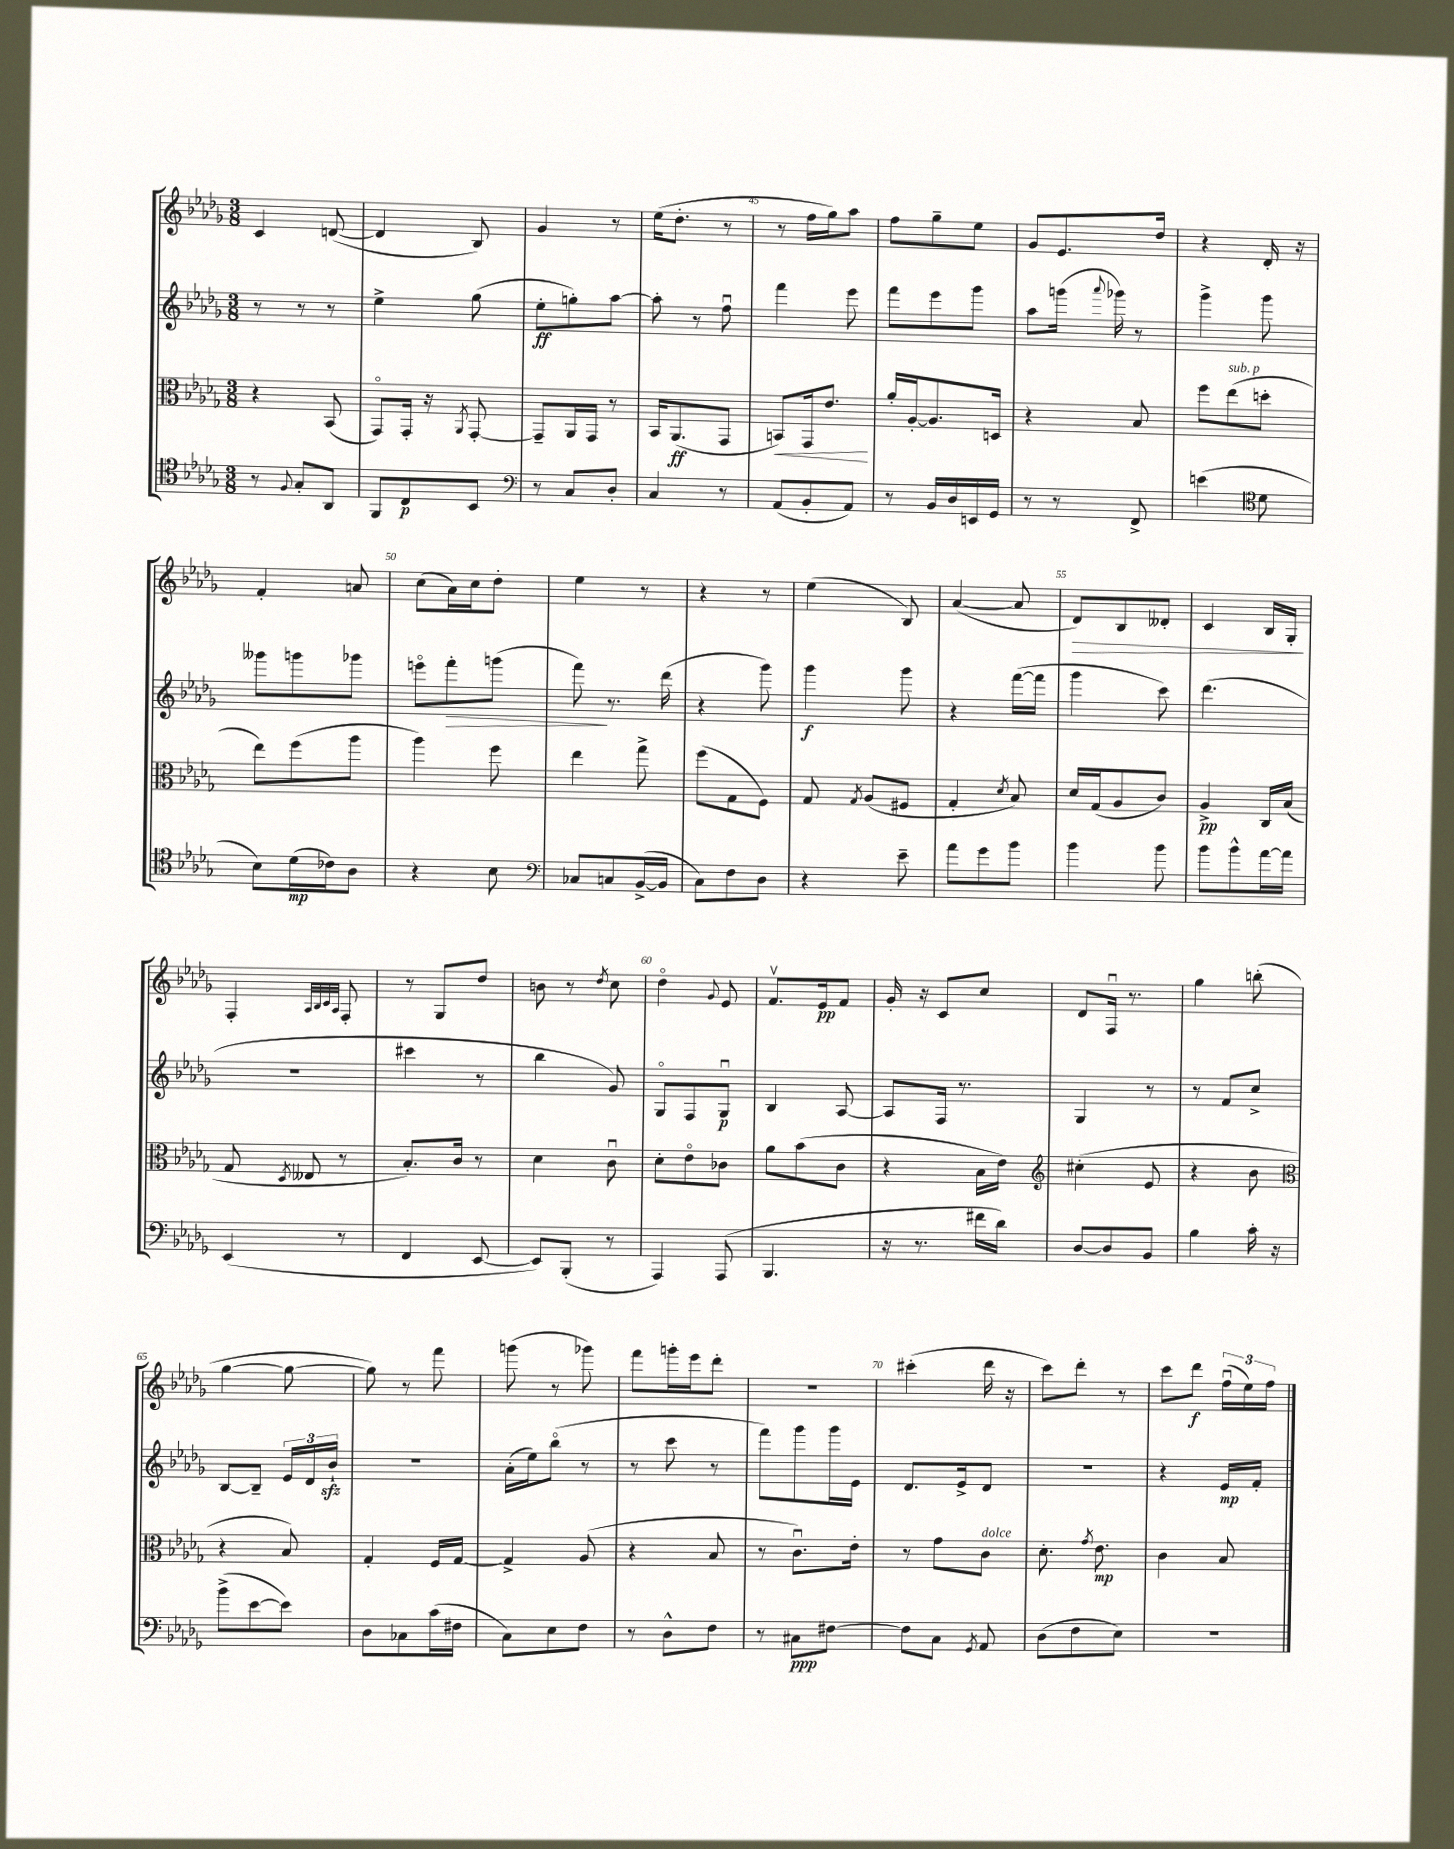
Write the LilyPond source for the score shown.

<<
\new StaffGroup <<
\new Staff = "s0" {
    \clef treble \key des \major \numericTimeSignature \time 3/8
    \autoBeamOff c'4 d'8~( |
    d'4 bes8) |
    ges'4 r8 |
    ees''16[( des''8.]-. r8 |
    r8 f''16[ ges''16) aes''8] |
    f''8[ ges''8-- ees''8] |
    ges'8[ ees'8. des''16] |
    r4 des'16-. r16 |
    f'4-. a'8 |
    c''8[( aes'16) c''16 des''8]-. |
    ees''4 r8 |
    r4 r8 |
    ees''4( bes8) |
    aes'4~( aes'8 |
    des'8[\>) bes8 deses'8]-. |
    c'4 bes16[ ges16]-.\! |
    f4-. \grace { aes32[ bes32 c'32 aes32] } f8-. |
    r8 ges8[ des''8] |
    b'8 r8 \acciaccatura { des''8 } c''8 |
    des''4\flageolet \appoggiatura { ges'8 } ees'8 |
    f'8.[\upbow ees'16\pp f'8] |
    ges'16-. r16 c'8[ c''8] |
    des'8[ f16]\downbow r8. |
    ges''4 b''8-.( |
    ges''4~ ges''8~ |
    ges''8) r8 f'''8 |
    g'''8( r8 ges'''8) |
    f'''8[ g'''16-. ees'''16 des'''8]-. |
    R4. |
    cis'''4-.( des'''16 r16 |
    c'''8[) des'''8]-. r8 |
    c'''8[ des'''8]\f \tuplet 3/2 { f''16[\downbow( ees''16) f''16] } \bar "|." |
}
\new Staff = "s1" {
    \clef treble \key des \major \numericTimeSignature \time 3/8
    \autoBeamOff r8 r8 r8 |
    ees''4-> ges''8( |
    ees''8[-.\ff g''8-.) aes''8]~ |
    aes''8-. r8 f''8\downbow |
    f'''4 ees'''8 |
    f'''8[ ees'''8 ges'''8] |
    aes''8[ g'''16]( \appoggiatura { aes'''8 } ges'''16) r8 |
    ges'''4-> ges'''8 |
    geses'''8[ g'''8 ges'''8] |
    e'''8[\flageolet f'''8-.\> g'''8]( |
    f'''8\!) r8. des'''16( |
    r4 ges'''8) |
    ges'''4\f ges'''8 |
    r4 f'''16[~( f'''16] |
    ges'''4 c'''8) |
    des'''4.( |
    R4. |
    cis'''4 r8 |
    bes''4 ges'8) |
    ges8[\flageolet f8 ges8]\downbow\p |
    bes4 aes8~ |
    aes8[ f16] r8. |
    ges4 r8 |
    r8 f'8[ c''8]-> |
    bes8[~ bes8]-- \tuplet 3/2 { ees'16[ des'16 bes'16]-!\sfz } |
    R4. |
    aes'16[-.( ees''16) bes''8]\flageolet( r8 |
    r8 c'''8 r8 |
    f'''8[) ges'''8 ges'''16 ees'16] |
    des'8.[ ees'16-> des'8] |
    R4. |
    r4 ees'16[\mp f'16]-. \bar "|." |
}
\new Staff = "s2" {
    \clef alto \key des \major \numericTimeSignature \time 3/8
    \autoBeamOff r4 bes,8( |
    ges,8[\flageolet) ges,16]-. r16 \acciaccatura { aes,8 } ges,8~-. |
    ges,8[-- aes,16 ges,16] r8 |
    bes,16[ aes,8.\ff( ges,8] |
    b,8[\<) ges,16 ees'8.]\! |
    aes'16[-. aes16~-. aes8. d16] |
    r4 bes8 |
    f''8[ ees''8^\markup { \italic "sub. p" }( d''8]-. |
    ees''8[) f''8( aes''8] |
    aes''4) f''8 |
    ees''4 ges''8-> |
    f''8[( ges8 f8]) |
    ges8 \acciaccatura { ges8 } aes8[( fis8] |
    ges4-. \acciaccatura { des'8 } bes8) |
    des'16[ ges16( aes8 c'8]) |
    aes4->\pp c16[ bes16]( |
    ges8 \acciaccatura { des8 } eeses8 r8 |
    bes8.[-.) c'16] r8 |
    des'4 c'8\downbow |
    des'8[-. ees'8\flageolet ces'8] |
    aes'8[ bes'8( c'8] |
    r4 bes16[ ees'16]) |
    \clef treble cis''4-.( ees'8 |
    r4 bes'8 |
    \clef alto r4 bes8) |
    ges4-. f16[ ges16]~ |
    ges4-> aes8( |
    r4 bes8 |
    r8 c'8.[\downbow) ees'16]-. |
    r8 ges'8[ c'8]^\markup { \italic "dolce" } |
    des'8.-. \acciaccatura { ges'8 } ees'8.\mp |
    c'4 bes8 \bar "|." |
}
\new Staff = "s3" {
    \clef tenor \key des \major \numericTimeSignature \time 3/8
    \autoBeamOff r8 \appoggiatura { f8 } ges8[-. aes,8] |
    f,8[ c8\p bes,8] |
    \clef bass r8 c8[ des8]-. |
    c4 r8 |
    aes,8[( bes,8-. aes,8]) |
    r8 bes,16[ des16 e,16 ges,16] |
    r8 r8 f,8-> |
    e'4( \clef tenor des'8 |
    bes8[) des'16\mp( ces'16) aes8] |
    r4 bes8 |
    \clef bass ces8[ c8 bes,16~->( bes,16] |
    c8[) f8 des8] |
    r4 ees'8-- |
    aes'8[ ges'8 bes'8] |
    bes'4 bes'8 |
    bes'8[ bes'8-^ aes'16~ aes'16] |
    ees,4( r8 |
    f,4 ees,8~ |
    ees,8[) bes,,8]-.( r8 |
    aes,,4) aes,,8( |
    bes,,4. |
    r16 r8. fis'16[ des'16]) |
    des8[~ des8 bes,8] |
    bes4 c'16-. r16 |
    bes'8[->( ees'8~ ees'8]) |
    des8[ ces8 c'16( fis16] |
    c8[) ees8 f8] |
    r8 des8[-^ f8] |
    r8 cis8[\ppp fis8]~ |
    fis8[ c8] \acciaccatura { ges,8 } aes,8 |
    des8[( f8 ees8]) |
    R4. \bar "|." |
}
>>
>>
\layout { \context { \Score currentBarNumber = #41 \override BarNumber.break-visibility = ##(#f #t #t) barNumberVisibility = #(every-nth-bar-number-visible 5) } }
